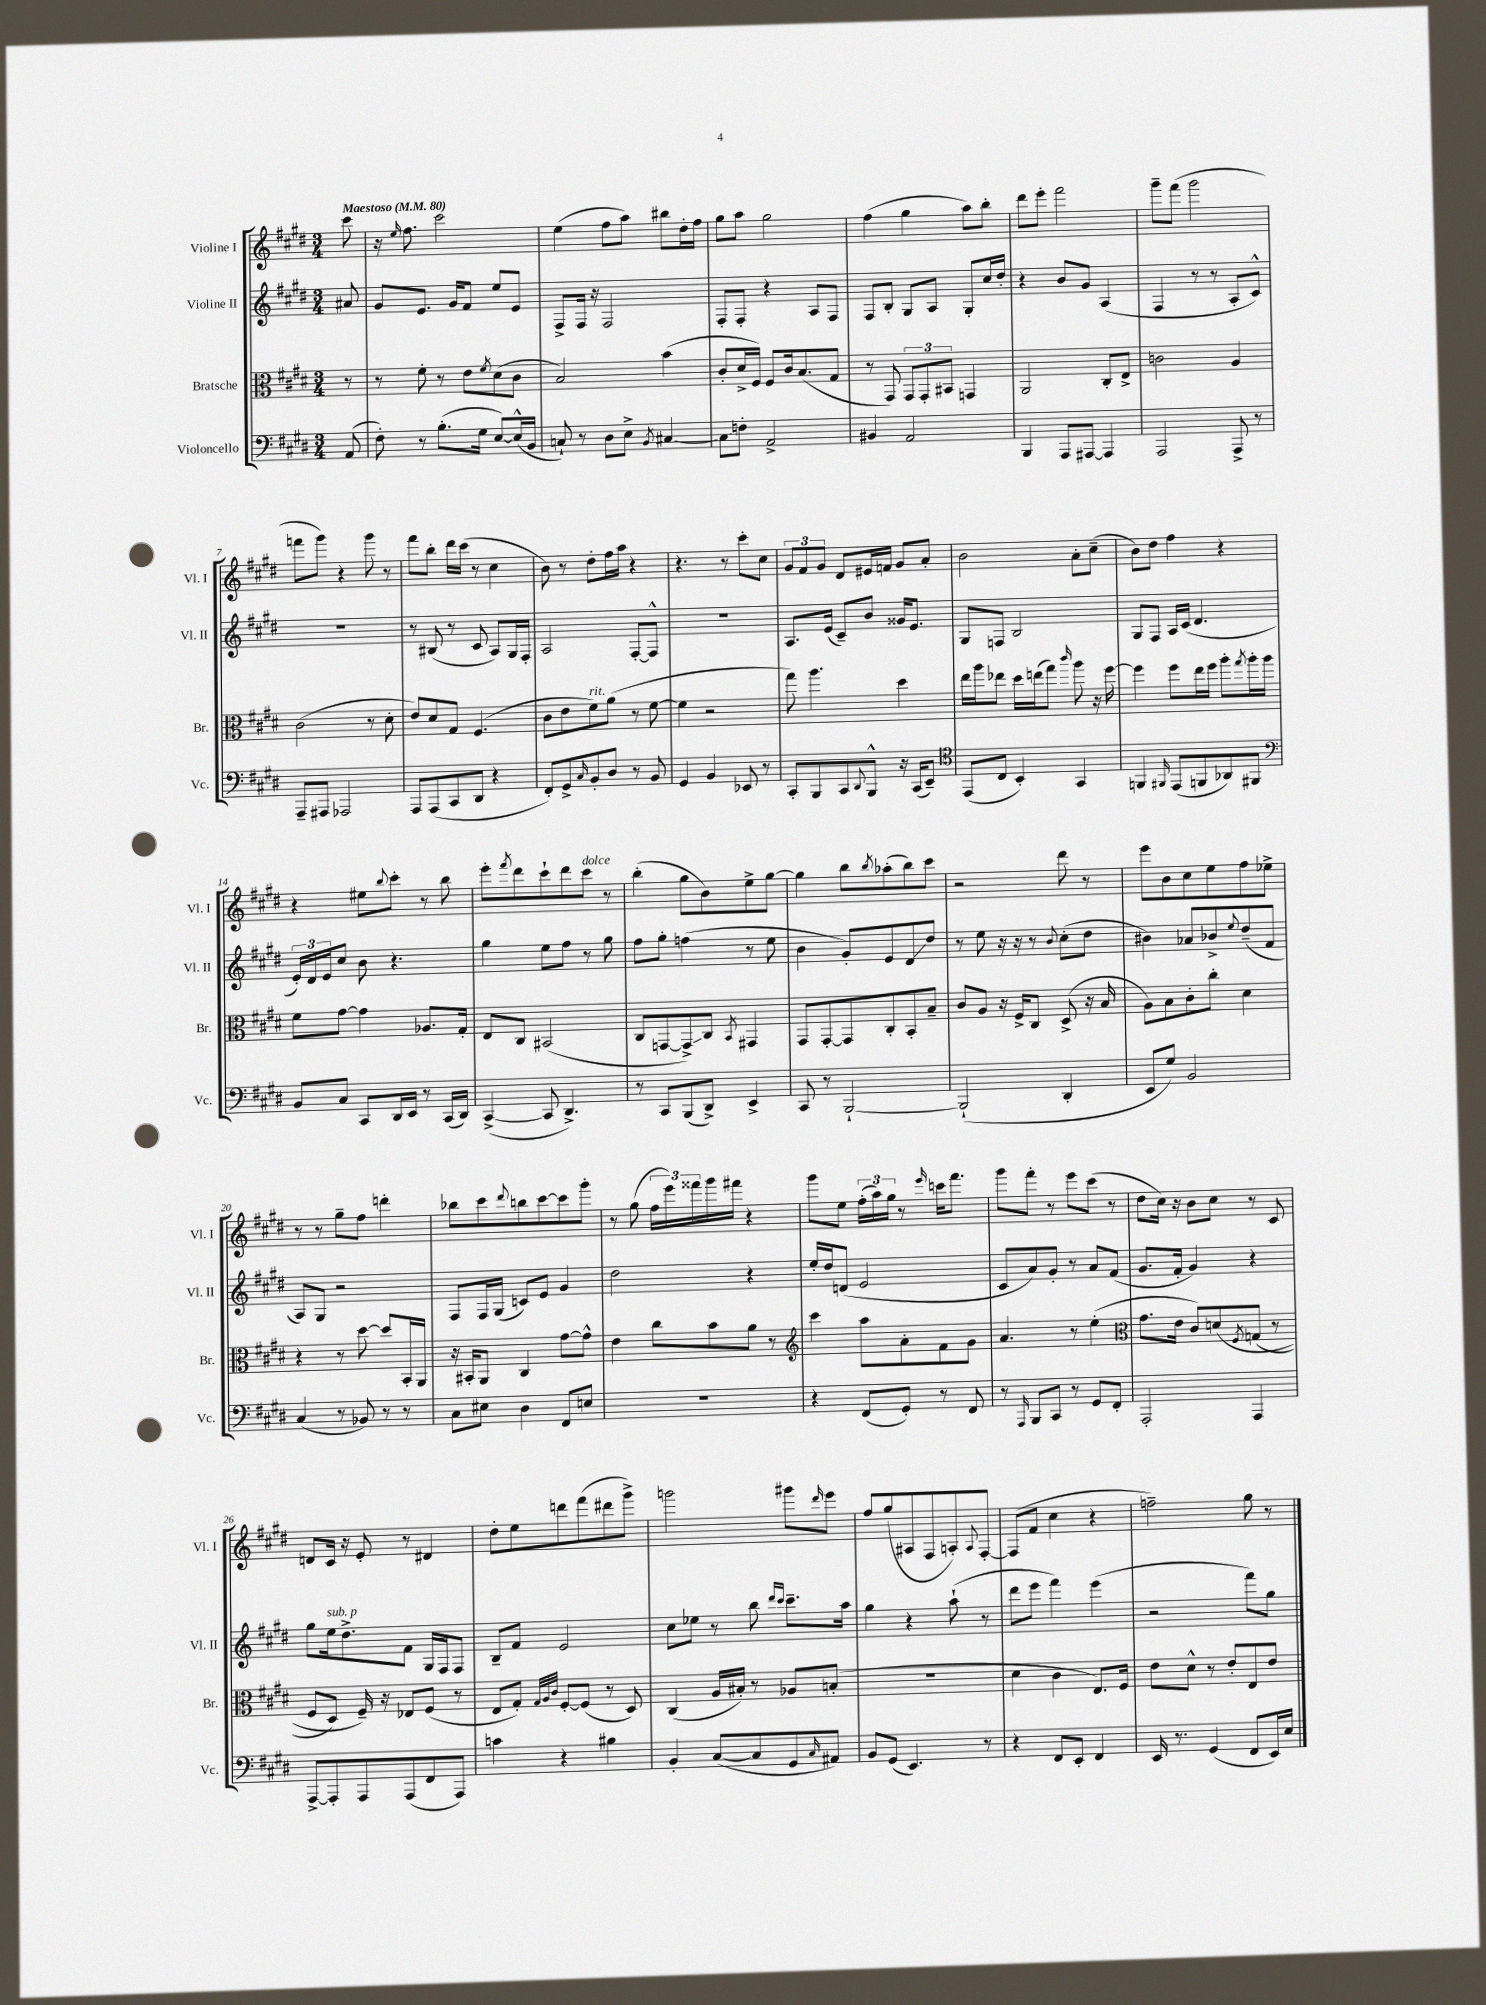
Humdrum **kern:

**kern	**kern	**kern	**kern
*staff4	*staff3	*staff2	*staff1
*clefF4	*clefC3	*clefG2	*clefG2
*k[f#c#g#d#]	*k[f#c#g#d#]	*k[f#c#g#d#]	*k[f#c#g#d#]
*M3/4	*M3/4	*M3/4	*M3/4
*MM80	*MM80	*MM80	*MM80
(8AA/	8r	8a#/	8ccc#\
=	=	=	=
8F#'\)	8r	8g#/L	16r
.	.	.	16qqee/
.	.	.	8.ff#\
8r	8f#'\	8.e/J	.
(8.B'\L	8r	.	2ccc#\
.	.	16g#/LK	.
.	8e\L	8f#/J	.
16G#\Jk	.	.	.
.	8qf#/	.	.
[8E/L)	(8d#\	8ee/L	.
(16E^^/]L	8c#\J	8e/J	.
16BB/JJ	.	.	.
=	=	=	=
8C`/)	2B/)	8F#^/L	(4ee\
8r	.	16F#/Jk	.
.	.	16r	.
8D#\L	.	2F#/	8ff#\L
8E^\J	.	.	8aa\J)
8qBB/	.	.	.
[4C#/	(4b\	.	8bb#\L
.	.	.	16dd#'\L
.	.	.	16ff#\JJ
=	=	=	=
8C#\]L	8c#'/L	8F#'/L	8gg#\L
8F'\J	16d#^/L	8F#'/J	8aa\J
.	16F#/JJ)	.	.
2AA^/	8F#/L	4r	2gg#\
.	16c#/k	.	.
.	(8.B/	.	.
.	.	8A/L	.
.	8G#/J	8F#/J	.
=	=	=	=
4BB#/	8r	8F#/L	(4ff#\
.	8GG#/)	8B'/J	.
2AA/	12GG#/L	8G#/L	4gg#\
.	12GG#'/	.	.
.	.	8A/J	.
.	12BB#/J	.	.
.	4GG/	8G#'/L	8aa\L)
.	.	16cc#/L	8bb'\J
.	.	16dd#'/JJ	.
=	=	=	=
4BBB/	2AA/	4r	8ddd#\L
.	.	.	8eee'\J
8AAA/L	.	8b/L	2fff#\
[8AAA#/J	.	8g#/J	.
4AAA#/]	8C#'/L	(4A/	.
.	8E^/J	.	.
=	=	=	=
2AAA/	2c\	4F#/	8ggg#~\L
.	.	.	(8fff#\J
.	.	8r	2ggg#\
.	.	8r	.
8AAA^/	4A/	8A'/L	.
8r	.	8c#^^/J)	.
=	=	=	=
8AAA~/L	(2c#\	2.r	8fff\L
8AAA#/J	.	.	8ggg#\J)
2AAA-/	.	.	4r
.	8r	.	8ggg#\
.	8d#'\	.	8r
=	=	=	=
8AAA/L	8e/L)	8r	8fff#\L
(8AAA/	8d#/	(8B#/	8bb'\J
8CC#/	8G#/J	8r	16ddd#\LL
.	.	.	(16ccc#\JJ
8DD#/J	(4.F#/	8c#/	8r
4r	.	8A/L)	4cc#\
.	.	16G#/L	.
.	.	16F#'/JJ	.
=	=	=	=
8FF#'/L)	8c#\L	2A/	8b\)
8GG#^/	8e\	.	8r
16qqC#/	.	.	.
8BB'/	8f#\)	.	8dd#'\L
8D#/J	(8a\J	.	16ff#\L
.	.	.	16aa\JJ
8r	8r	[8F#'/L	4r
8BB/	[8f#\	8F#^^/]J	.
=	=	=	=
4GG#/	4f#\]	2.r	4.r
4BB/	2r	.	.
.	.	.	8r
8EE-/	.	.	8ccc#'\L
8r	.	.	8cc#\J
=	=	=	=
8CC#'/L	8gg#\)	8.A/L	12g#/L
.	.	.	12f#/
8BBB/	4.aa\	.	.
.	.	.	12g#/J
.	.	(16e/Jk	.
8CC#/	.	8c#~/L)	8d#/L
8qqDD#/	.	.	.
8BBB^^/J	.	8b/J	16e#/L
.	.	.	16f/JJ
16r	4dd#\	16g##/LK	8g#/L
(16CC#/LK	.	8.e/J	.
8EE~/J)	.	.	8a'/J
=	=	=	=
*clefC4	*	*	*
(8EE/L	16ee\LL	8G#/L	2b\
.	16aa\J	.	.
8C#/J	8ee-\J	8F/J	.
4BB'/)	16dd#\LL	2B/	.
.	(16ee\J	.	.
.	8gg#\J)	.	.
.	16qqccc#/	.	.
4GG#/	8aa\	.	8a'\L
.	16r	.	(8cc#~\J
.	[16ff#\	.	.
=	=	=	=
4FF/	4ff#\]	8G#/L	8b\L)
.	.	8F#/J	8dd#\J
16qqFF#/	.	.	.
(8EE/L	8ff#\L	16A/LL	4ff#\
.	.	(16c#/JJ	.
8FF/	16ee\L	4.d#/	.
.	16ff#\JJ	.	.
8AA-/)	8aa'\L	.	4r
.	8qgg#/	.	.
8FF#/J	16aa'\L	.	.
.	16aa\JJ	.	.
=	=	=	=
*clefF4	*	*	*
8BB/L	8f#\L	24e'/LL)	4r
.	.	24d#/	.
.	.	24e/J	.
8C#/J	[8g#\J	8cc#/J	.
8CC#/L	4g#\]	8b\	8ee#\L
.	.	.	8qqbb/
16DD#/L	.	4.r	8ccc#'\J
16EE/JJ	.	.	.
8r	8.A-/L	.	8r
(16CC#/LL	.	.	8bb\
16DD#/JJ)	16G#'/Jk	.	.
=	=	=	=
([4CC#^/	8E/L	4gg#\	8eee'\L
.	.	.	8qfff#/
.	8C#/J	.	8ddd#\
8CC#/]	(2BB#/	8ee\L	8ccc#`\
4.DD#^/)	.	8ff#\J	8ddd#\
.	.	8r	8ccc#\J
.	.	8gg#\	8r
=	=	=	=
8r	8C#/L	8ff#\L	(4bb'\
8CC#/L	[8GG/	8gg#'\J	.
(8BBB/	8GG^/])	(4ff\	8gg#\L
8DD#^/J)	8C#/J	.	8b\)
.	8qBB/	.	.
4EE^/	4GG#/	8r	8ee^\
.	.	8ee\	[8gg#\J
=	=	=	=
8CC#/	8GG#/L	4b\	4gg#\]
8r	[8GG#'/	.	.
[2BBB`/	8GG#/]	8g#'/L)	8bb\L
.	.	.	8qbb/
.	8C#'/	8e/	(8aa-'\
.	8BB'/	8d#/	8bb\)
.	8B~/J	8dd#/J	8ccc#\J
=	=	=	=
(2BBB`/]	8c#/L	8r	2r
.	8A/J	8ee\	.
.	16r	16r	.
.	16F#^/LK	16r	.
.	8C#/J	8r	.
.	.	8qqb/	.
4DD#'/	(8D#^/	(8cc#'\L	8ddd#\
.	16r	8dd#\J	8r
.	16B/	.	.
=	=	=	=
8EE/L	8A\L)	4b#\)	8eee\L
8G#/J)	8B\	.	8b\
2BB/	8c#'\	8a-/L	8cc#\
.	8cc#'\J	8b-^/	8ee\
.	.	8qqee/	.
.	4d#\	(8dd#~/	8ff#\
.	.	8f#/J	8ee-^\J
=	=	=	=
(4C#/	4r	8A/L)	8r
.	.	8G#/J	8r
8r	8r	2r	8gg#~\L
8BB-/)	[8dd#\	.	8ff#\J
8r	8dd#/]L	.	4ddd'\
8r	16BB'/L	.	.
.	16AA/JJ	.	.
=	=	=	=
8C#\L	16r	8F#/L	8bb-\L
.	16BB#'/LK	.	.
8E#\J	8AA/J	16F#/L	8ccc#\
.	.	(16G#/JJ	.
.	.	.	8qqddd#/
4D#\	4C#/	8c/L)	8bb\
.	.	8e/J	[8ccc#\
8FF#/L	[8g#\L	4g#/	8ccc#\]
8E/J	8g#^^\]J	.	8ggg#'\J
=	=	=	=
2.r	4e\	2dd#\	8r
.	.	.	(8gg#\
.	8cc#\L	.	24ff#\LL
.	.	.	24eee\)
.	.	.	24fff##\
.	8b\	.	16ggg#\
.	.	.	16fff#\JJ
.	8a\J	4r	4r
.	8r	.	.
=	=	=	=
*	*clefG2	*	*
4r	4ccc#\	16ee'/LL	8ggg#\L
.	.	16dd#/J	.
.	.	(8d/J	8ee\J
(8FF#/L	8aa\L	2e/	(24ff#'\LL
.	.	.	24aa\)
.	.	.	24gg#\JJ
8GG#'/J)	8a'\	.	8r
.	.	.	16qqeee/
8r	8f#\	.	16ccc\LK
.	.	.	8.fff#\J
8FF#/	8g#\J	.	.
=	=	=	=
8r	4.a/	8c#/L	8ggg#\L
16qqAAA/	.	.	.
8BBB/L	.	8a/)	8fff#'\J
8CC#/J	.	8g#'/J	8r
8r	8r	8r	8eee\L
8GG#/L	(4ee'\	8a/L	(8ccc#\J
8FF#'/J	.	(8f#/J	8r
=	=	=	=
*	*clefC3	*	*
2AAA'/	8.g#\L	8.g#/L	8dd#\L
.	.	.	16cc#\Jk)
.	16e\Jk	16f#'/Jk	16r
.	8c#/L)	4g#/)	8b\L
.	&(8d/	.	8cc#\J
.	8qF#/	.	.
4AAA/	(8G/J	4r	8r
.	8r	.	8c#/
=	=	=	=
[8AAA^/L	8F#/L	8gg#\L	8d/L
8AAA'/]	8D#/J)	16ee\k	16c#/Jk
.	.	8.dd#^\	16r
8AAA/	16F#~/&)	.	8e'/
.	16r	.	.
(8AAA/	8E-/L	8f#\J	8r
8FF#/	(8F#/J	16G#/LL	4d#/
.	.	16F#/J	.
8AAA/J)	8r	8F#/J	.
=	=	=	=
4c\	8E/L	8B~/L	8dd#'\L
.	8G#'/J)	8f#/J	8ee\
.	32qqG#/LLL	.	.
.	32qqA/	.	.
.	32qqc#/JJJ	.	.
4r	[8F#'/L	2e/	8ddd\
.	(8F#/]J	.	(8fff#\
4B#\	8r	.	8ddd#\
.	8D#/)	.	8ggg#^\J)
=	=	=	=
4BB'/	(4C#/	8cc#\L	2ggg\
.	.	8ee-\J	.
([8C#/L	16A/LL	8r	.
.	16B#'/JJ)	.	.
8C#/]	8r	8bb\	.
.	.	16qqddd#/LL	.
.	.	16qqccc#/JJ	.
8GG#/	8A-/L	8.ccc#~\L	8ggg#\L
16qqC#/	.	.	16qqddd#/
8AA#/J)	(8B'/J	.	8eee\J
.	.	16aa\Jk	.
=	=	=	=
8BB/L	2.r	4gg#\	8ff#/L
(8GG#/J	.	.	(8gg#/
4.EE/)	.	4r	8A#/
.	.	.	8F#/
.	.	(8aa`\	8A'/)
.	.	.	8qqA/
8r	.	8r	[8F#'/J
=	=	=	=
4r	4d#\	8ddd#\L	(8F#/]L
.	.	8eee\J	8f#/J
8FF#/L	4c#\	4fff#\)	4cc#\
8EE'/J	.	.	.
4FF#/	8.E/L)	(4eee\	4r
.	16F#/Jk	.	.
=	=	=	=
16EE/	8e\L	2r	2ff~\)
8.r	.	.	.
.	8d#^^\J	.	.
(4GG#/	8r	.	.
.	8e'/L	.	.
8FF#/L	8E/	8fff#\L)	8gg#\
16EE/L)	8e/J	8gg#\J	8r
16E/JJ	.	.	.
==	==	==	==
*-	*-	*-	*-
